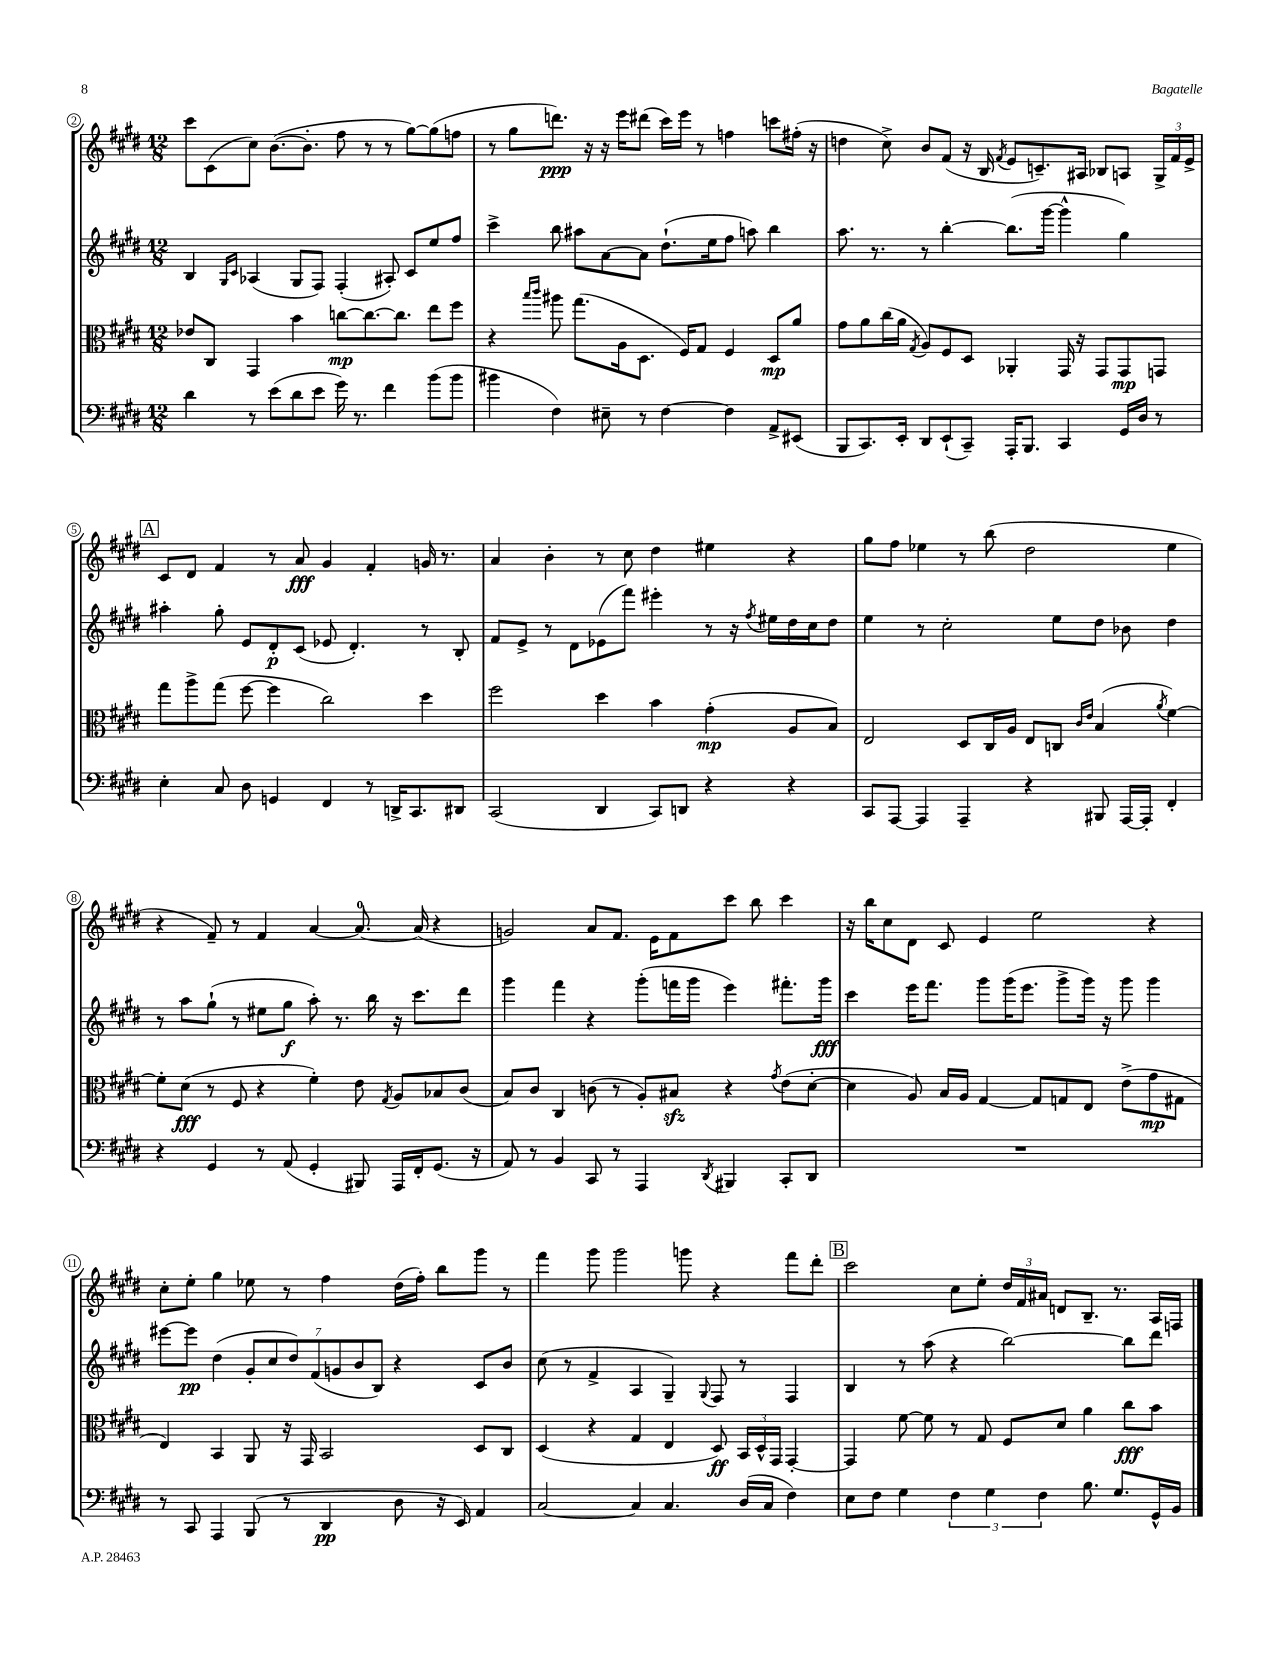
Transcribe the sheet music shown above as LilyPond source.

<<
\new StaffGroup <<
\new Staff = "s0" {
    \clef treble \key e \major \numericTimeSignature \time 12/8
    \autoBeamOff cis'''8[ cis'8( cis''8]) b'8.[~( b'8.]-. fis''8 r8 r8 gis''8[~) gis''8( f''8] |
    r8 gis''8[ d'''8.]\ppp) r16 r16 e'''16[ dis'''8]( cis'''16[) e'''16] r8 f''4 c'''8[ fis''16]-.( r16 |
    d''4 cis''8->) b'8[ fis'8]( r16 b16 \acciaccatura { fis'8 } e'8[ c'8.--) ais16] bes8[ a8] \tuplet 3/2 { gis16[-> fis'16 e'16]-> } |
    \mark \markup { \box "A" } cis'8[ dis'8] fis'4 r8 a'8\fff gis'4 fis'4-. g'16 r8. |
    a'4 b'4-. r8 cis''8 dis''4 eis''4 r4 |
    gis''8[ fis''8] ees''4 r8 b''8( dis''2 ees''4 |
    r4 fis'8--) r8 fis'4 a'4~ a'8.-0~ a'16( r4 |
    g'2) a'8[ fis'8.] e'16[ fis'8 cis'''8] b''8 cis'''4 |
    r16 b''16[ cis''8 dis'8] cis'8 e'4 e''2 r4 |
    cis''8[-. e''8]-. gis''4 ees''8 r8 fis''4 dis''16[( fis''16]-.) b''8[ gis'''8] r8 |
    fis'''4 gis'''8 gis'''2 g'''8 r4 fis'''8[ dis'''8]-. |
    \mark \markup { \box "B" } cis'''2 cis''8[ e''8]-. \tuplet 3/2 { dis''16[ fis'16 ais'16] } d'8[ b8.]-- r8. a16[ f16] \bar "|." |
}
\new Staff = "s1" {
    \clef treble \key e \major \numericTimeSignature \time 12/8
    \autoBeamOff b4 \grace { gis16[ cis'16] } aes4( gis8[ fis8]) fis4-.( ais8-.) cis'8[ e''8 fis''8] |
    cis'''4-> b''8 ais''8[ a'8~ a'8] dis''8.[-!( e''16 fis''8] a''8) b''4 |
    a''8. r8. r8 b''4~-. b''8.[( gis'''16]~ gis'''4-^ gis''4) |
    \mark \markup { \box "A" } ais''4-. gis''8-. e'8[ dis'8-.\p cis'8]( ees'8 dis'4.-.) r8 b8-. |
    fis'8[ e'8]-> r8 dis'8[ ees'8( fis'''8]) eis'''4-. r8 r16 \acciaccatura { fis''8 } eis''16[ dis''16 cis''16 dis''8] |
    e''4 r8 cis''2-. e''8[ dis''8] bes'8 dis''4 |
    r8 a''8[ gis''8]-!( r8 eis''8[ gis''8]\f a''8-.) r8. b''16 r16 cis'''8.[ dis'''8] |
    gis'''4 fis'''4 r4 gis'''8[-.( f'''16 gis'''16] e'''4) fis'''8.[-. gis'''16]\fff |
    cis'''4 e'''16[ fis'''8.] gis'''8[ gis'''16( e'''8.] gis'''8[-> gis'''16]) r16 gis'''8 gis'''4 |
    eis'''8[~ eis'''8]\pp dis''4( \tuplet 7/4 { gis'8[-. cis''8 dis''8) fis'8( g'8 b'8 b8]) } r4 cis'8[ b'8] |
    cis''8( r8 fis'4-> a4 gis4--) \appoggiatura { gis8 } fis8 r8 fis4 |
    \mark \markup { \box "B" } b4 r8 a''8( r4 b''2~) b''8[ dis'''8] \bar "|." |
}
\new Staff = "s2" {
    \clef alto \key e \major \numericTimeSignature \time 12/8
    \autoBeamOff ees'8[ cis8] gis,4 b'4 c''8[~\mp c''8.~ c''8.] e''8[ fis''8] |
    r4 \grace { b''16[ cis'''16] } ais''8 gis''8.[( a16 dis8.] fis16[) gis8] fis4 dis8[\mp a'8] |
    gis'8[ a'8 cis''16( a'16] \acciaccatura { gis8 } a8[) fis8 dis8] aes,4-. gis,16 r16 gis,8[ gis,8\mp g,8] |
    \mark \markup { \box "A" } gis''8[ a''8-> gis''8]( fis''8~ fis''4 cis''2) dis''4 |
    fis''2 dis''4 b'4 gis'4-.\mp( a8[ b8]) |
    e2 dis8[ cis16 a16] e8[ c8] \grace { cis'16[ e'16] } b4( \acciaccatura { a'8 } fis'4~) |
    fis'8[-. dis'8]\fff( r8 fis8 r4 fis'4-.) e'8 \acciaccatura { gis8 } a8[ bes8 cis'8]( |
    b8[) cis'8] cis4 c'8( r8 a8[-.) bis8]\sfz r4 \acciaccatura { gis'8 } e'8[( dis'8]~-. |
    dis'4 a8) b16[ a16] gis4~ gis8[ g8 e8] e'8[->( gis'8\mp gis8] |
    e4) b,4 a,8 r16 gis,16 b,2 dis8[ cis8] |
    dis4( r4 gis4 e4 dis8\ff) \tuplet 3/2 { b,16[ dis16-^ gis,16] } gis,4~-. |
    \mark \markup { \box "B" } gis,4 fis'8~ fis'8 r8 gis8 fis8[ dis'8] a'4 cis''8[\fff b'8] \bar "|." |
}
\new Staff = "s3" {
    \clef bass \key e \major \numericTimeSignature \time 12/8
    \autoBeamOff dis'4 r8 e'8[( dis'8 e'8] gis'16) r8. fis'4 b'8[( b'8] |
    bis'4 fis4) eis8-- r8 fis4~ fis4 a,8[-> eis,8]( |
    b,,8[ cis,8.) e,16]-. dis,8[ e,8-!( cis,8]--) a,,16[-. b,,8.] cis,4 gis,16[ dis16] r8 |
    \mark \markup { \box "A" } e4-. cis8 dis8 g,4 fis,4 r8 d,16[-> cis,8. dis,8] |
    cis,2( dis,4 cis,8[) d,8] r4 r4 |
    cis,8[ a,,8]~ a,,4 a,,4-- r4 bis,,8 a,,16[~ a,,16]-. fis,4-. |
    r4 gis,4 r8 a,8( gis,4-. bis,,8) a,,16[ fis,16-. gis,8.]( r16 |
    a,8) r8 b,4 cis,8 r8 a,,4 \acciaccatura { dis,8 } bis,,4 cis,8[-. dis,8] |
    R1. |
    r8 cis,8 a,,4 b,,8( r8 dis,4\pp dis8 r16 e,16) a,4 |
    cis2~ cis4 cis4. dis16[( cis16] fis4) |
    \mark \markup { \box "B" } e8[ fis8] gis4 \tuplet 3/2 { fis4 gis4 fis4 } b8. gis8.[ gis,16-^ b,16] \bar "|." |
}
>>
>>
\layout { \context { \Score currentBarNumber = #2 \override BarNumber.stencil = #(make-stencil-circler 0.1 0.3 ly:text-interface::print) } }
